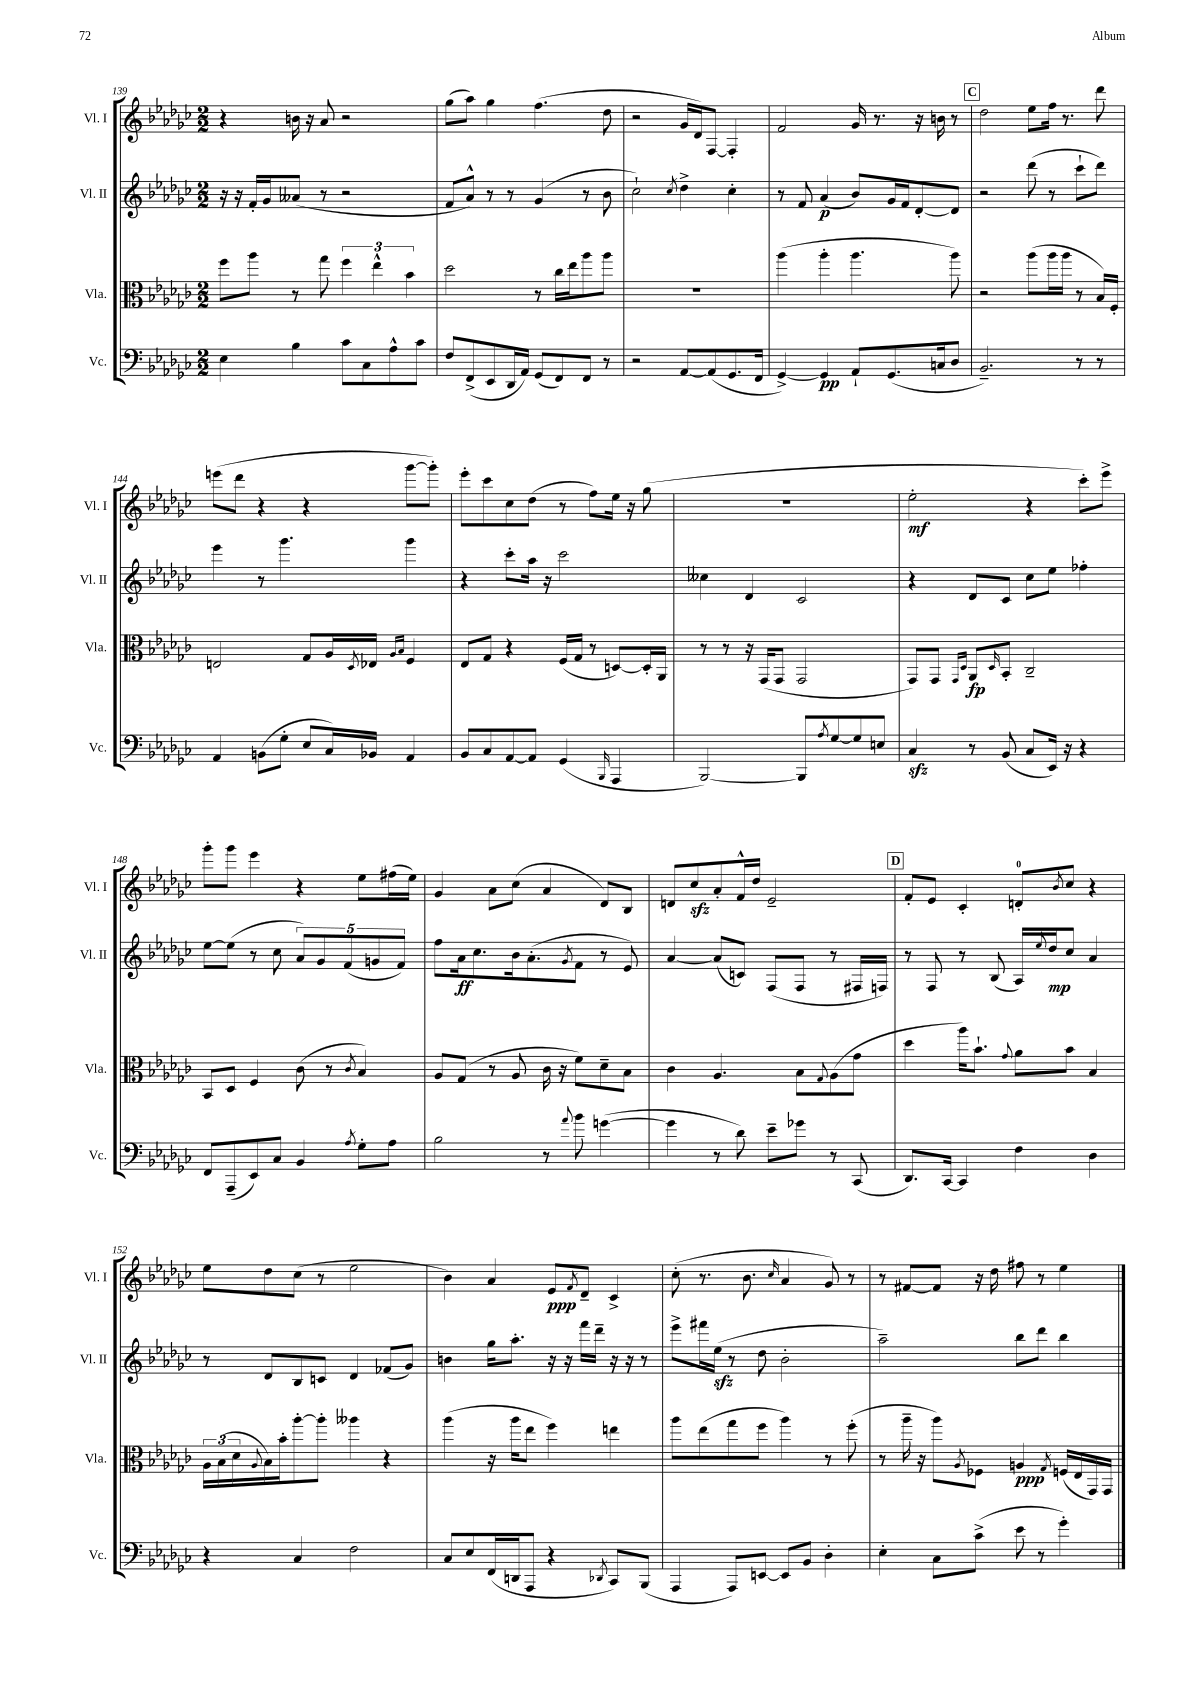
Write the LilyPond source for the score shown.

<<
\new StaffGroup <<
\new Staff = "s0" \with { instrumentName = "Vl. I" shortInstrumentName = "Vl. I" } {
    \clef treble \key ges \major \numericTimeSignature \time 2/2
    r4 b'16 r16 aes'8 r2 |
    ges''8( aes''8) ges''4 f''4.( des''8 |
    r2 ges'16 des'16) f8~ f4-. |
    f'2 ges'16 r8. r16 b'16 r8 |
    \mark \markup { \box "C" } des''2 ees''8 f''16 r8. des'''8 |
    e'''8( des'''8 r4 r4 ges'''8~ ges'''8-.) |
    ees'''8-. ces'''8 ces''8 des''8( r8 f''8) ees''16 r16 ges''8( |
    R1 |
    ees''2-.\mf r4 ces'''8-.) ees'''8-> |
    ges'''8-. ges'''8 ees'''4 r4 ees''8 fis''16( ees''16) |
    ges'4 aes'8 ces''8( aes'4 des'8) bes8 |
    d'8 ces''8\sfz aes'8-. f'16-^ des''16 ees'2-- |
    \mark \markup { \box "D" } f'8-. ees'8 ces'4-. d'8-0-. \acciaccatura { bes'8 } ces''8 r4 |
    ees''8 des''8 ces''8( r8 ees''2 |
    bes'4) aes'4 ees'8\ppp \acciaccatura { f'8 } des'8-- ces'4-> |
    ces''8-.( r8. bes'8. \grace { ces''16 } aes'4 ges'8) r8 |
    r8 fis'8~ fis'8 r16 des''16 fis''8 r8 ees''4 \bar "|." |
}
\new Staff = "s1" \with { instrumentName = "Vl. II" shortInstrumentName = "Vl. II" } {
    \clef treble \key ges \major \numericTimeSignature \time 2/2
    r16 r16 f'16-. ges'16 aeses'8( r8 r2 |
    f'8 aes'8-^) r8 r8 ges'4( r8 bes'8 |
    ces''2-!) \acciaccatura { ces''8 } des''4-> ces''4-. |
    r8 f'8 aes'4\p( bes'8) ges'16 f'16 des'8~-. des'8 |
    \mark \markup { \box "C" } r2 des'''8( r8 ces'''8-! des'''8) |
    ees'''4 r8 ges'''4. ges'''4 |
    r4 ces'''8-. aes''16 r16 ces'''2 |
    ceses''4 des'4 ces'2 |
    r4 des'8 ces'8 ces''8 ees''8 fes''4-. |
    ees''8~ ees''8( r8 ces''8 \tuplet 5/4 { aes'8) ges'8 f'8( g'8 f'8) } |
    f''8 aes'16\ff ces''8. bes'16 aes'8.-.( \acciaccatura { ges'8 } f'8 r8 ees'8) |
    aes'4~ aes'8( c'8) f8( f8 r8 fis16 f16) |
    \mark \markup { \box "D" } r8 f8 r8 bes8( aes16) \appoggiatura { ees''8 } des''16\mp ces''8 aes'4 |
    r8 des'8 bes8 c'8 des'4 fes'8( ges'8) |
    b'4 ges''16 aes''8.-. r16 r16 f'''16 des'''16-- r16 r16 r8 |
    ees'''8-> fis'''16 ees''16\sfz( r8 des''8 bes'2-. |
    aes''2--) bes''8 des'''8 bes''4 \bar "|." |
}
\new Staff = "s2" \with { instrumentName = "Vla." shortInstrumentName = "Vla." } {
    \clef alto \key ges \major \numericTimeSignature \time 2/2
    f''8 aes''8 r8 ges''8 \tuplet 3/2 { f''4 ees''4-^ bes'4 } |
    des''2 r8 ces''16 ees''16 aes''8 aes''8 |
    R1 |
    aes''4( aes''4-. aes''4. aes''8) |
    \mark \markup { \box "C" } r2 aes''8( aes''16 aes''16 r8 bes16) f16-. |
    e2 ges8 aes16 \acciaccatura { des8 } ees16 \grace { aes16 bes16 } f4 |
    ees8 ges8 r4 f16( ges16 r8 d8~) d16-. aes,16 |
    r8 r8 r16 ges,16( ges,8 ges,2 |
    ges,8) ges,8 \grace { ges,16 des16 } aes,8\fp \grace { des16 } bes,8-. ces2-- |
    bes,8 des8 f4 ces'8( r8 \acciaccatura { ces'8 } bes4) |
    aes8 ges8( r8 aes8 ces'16 r16 f'8) des'8-- bes8 |
    ces'4 aes4. bes8 \appoggiatura { ges8 } aes8( ges'8 |
    \mark \markup { \box "D" } des''4 aes''16) bes'8.-! \appoggiatura { ges'8 } aes'8 bes'8 bes4 |
    \tuplet 3/2 { aes16 bes16( des'16 } \appoggiatura { aes8 } bes16) bes'16-. aes''8~-. aes''8-. aeses''4 r4 |
    aes''4( r16 aes''16 ees''8 f''4) e''4 |
    aes''8 ees''8( ges''8 f''8 aes''4) r8 f''8-.( |
    r8 aes''16-- r16 aes''8) \acciaccatura { aes8 } fes8 a4\ppp \acciaccatura { ges8 } f16( ees16 ges,16) ges,16 \bar "|." |
}
\new Staff = "s3" \with { instrumentName = "Vc." shortInstrumentName = "Vc." } {
    \clef bass \key ges \major \numericTimeSignature \time 2/2
    ees4 bes4 ces'8 ces8 aes8-^ ces'8 |
    f8 f,8->( ees,8 des,16 aes,16) ges,8( f,8) f,8 r8 |
    r2 aes,8~ aes,8( ges,8. f,16 |
    ges,4~->) ges,4\pp aes,8-! ges,8.( c16 des8 |
    \mark \markup { \box "C" } bes,2.--) r8 r8 |
    aes,4 b,8( ges8-. ees8 ces16) bes,16 aes,4 |
    bes,8 ces8 aes,8~ aes,8 ges,4( \grace { bes,,16 } aes,,4 |
    bes,,2~) bes,,8 \acciaccatura { aes8 } ges8~ ges8 e8 |
    ces4\sfz r8 bes,8( ces8 ees,16) r16 r4 |
    f,8 aes,,8--( ees,8) ces8 bes,4 \acciaccatura { aes8 } ges8-. aes8 |
    bes2 r8 \appoggiatura { aes'8 } bes'8 g'4~( |
    g'4 r8 des'8) ees'8-- ges'8 r8 ces,8( |
    \mark \markup { \box "D" } des,8.) ces,16~ ces,4 f4 des4 |
    r4 ces4 f2 |
    ces8 ees8 f,16( d,16 aes,,8 r4 \acciaccatura { des,8 } ces,8) bes,,8( |
    aes,,4 aes,,8) e,8~ e,8 bes,8 des4-. |
    ees4-. ces8 ces'8->( ees'8 r8 ges'4-.) \bar "|." |
}
>>
>>
\layout { \context { \Score currentBarNumber = #139 } }
